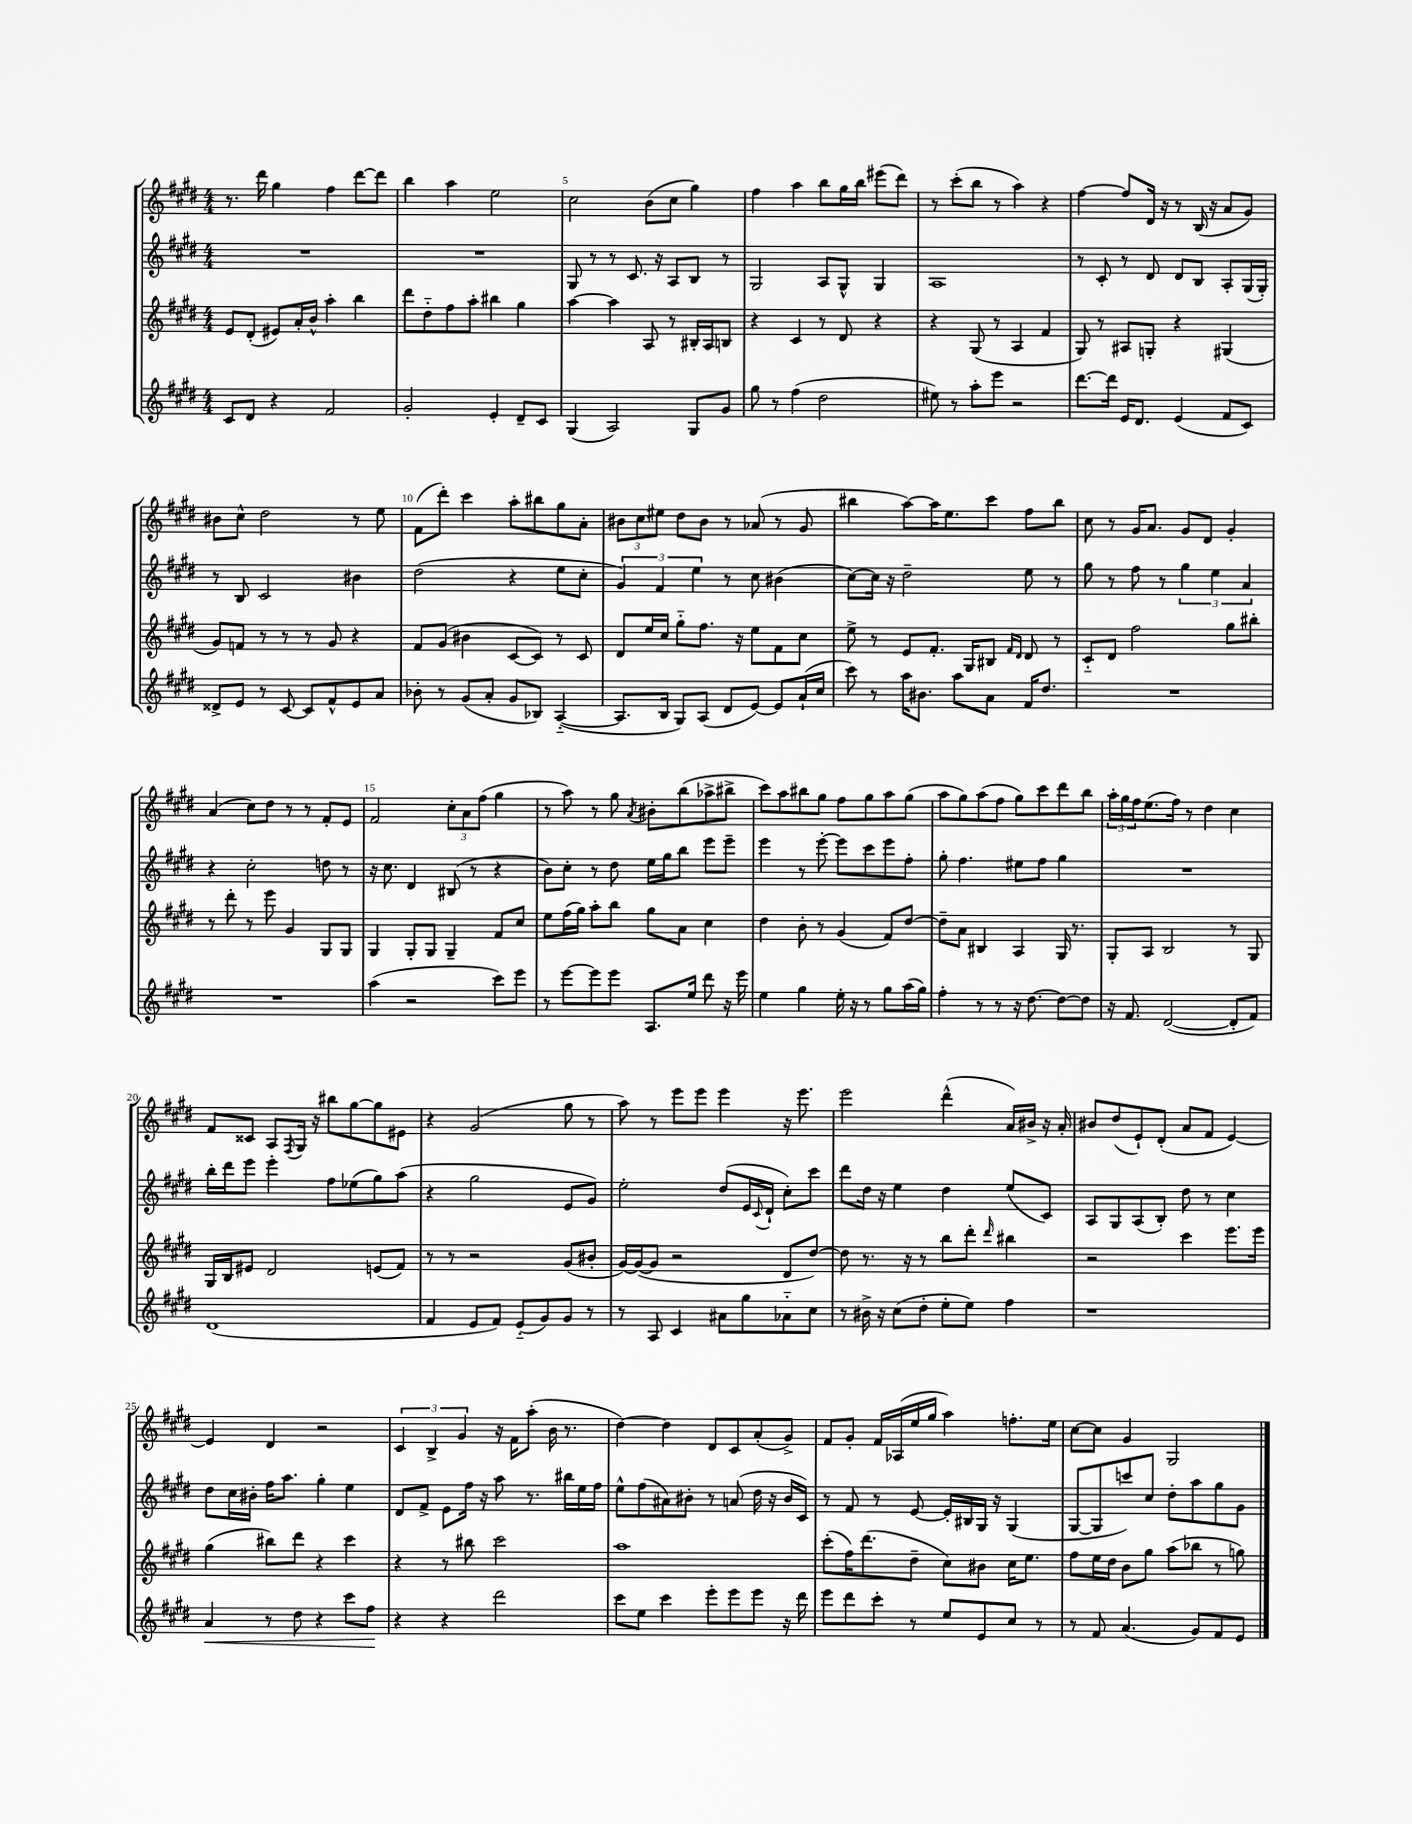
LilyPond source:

<<
\new StaffGroup <<
\new Staff = "s0" {
    \clef treble \key e \major \numericTimeSignature \time 4/4
    r8. dis'''16 gis''4 fis''4 dis'''8~ dis'''8 |
    b''4 a''4 e''2 |
    cis''2 b'8( cis''8 gis''4) |
    fis''4 a''4 b''8 gis''16 b''16 eis'''8( dis'''8) |
    r8 cis'''8-.( b''8 r8 a''4) r4 |
    fis''4~ fis''8 dis'16 r16 r8 b16( r16 a'8 gis'8) |
    bis'8 cis''8-^ dis''2 r8 e''8 |
    fis'8( dis'''8-.) cis'''4 a''8-. bis''8 gis''8 a'8-. |
    \tuplet 3/2 { bis'8 cis''8 eis''8 } dis''8 bis'8 r8 aes'8( r8 gis'8 |
    bis''4 a''8~) a''16 e''8. cis'''8 fis''8 bis''8 |
    cis''8 r8 gis'16 a'8. gis'8 dis'8 gis'4-. |
    a'4( cis''8) dis''8 r8 r8 fis'8-. e'8 |
    fis'2 \tuplet 3/2 { cis''8-. a'8 fis''8( } gis''4 |
    r8 a''8) r8 gis''8 \acciaccatura { a'8 } bis'8-. b''8( aes''8-> bis''8-> |
    cis'''8) a''8 bis''8 gis''8 fis''8 gis''8 a''8 gis''8( |
    a''8 gis''8) a''8( fis''8 gis''8) cis'''8 dis'''8 b''8 |
    \tuplet 3/2 { a''16-. gis''16 fis''16 } e''8.( fis''16) r8 dis''4 cis''4 |
    fis'8 cisis'8 a8 \acciaccatura { fis8 } gis16 r16 bis''8 gis''8~ gis''8 eis'8 |
    r4 gis'2( gis''8 r8 |
    a''8) r8 e'''8 e'''8 e'''4 r16 e'''8. |
    e'''2 dis'''4-^( a'16) bis'16-> r16 a'16-. |
    bis'8 dis''8( e'8-!) dis'8-.( a'8 fis'8 e'4~) |
    e'4 dis'4 r2 |
    \tuplet 3/2 { cis'4 b4-> gis'4 } r16 fis'16 a''8-.( b'16 r8. |
    dis''4~) dis''4 dis'8 cis'8 a'8-.( gis'8->) |
    fis'8 gis'8-. fis'16 aes16( e''16 gis''16 a''4) f''8.-. e''16 |
    cis''8~ cis''8 gis'4 gis2 \bar "|." |
}
\new Staff = "s1" {
    \clef treble \key e \major \numericTimeSignature \time 4/4
    R1 |
    R1 |
    gis8 r8 r8 cis'8. r16 a8 b8 r8 |
    gis2 a8 gis8-^ gis4 |
    a1 |
    r8 cis'8-. r8 dis'8 dis'8 b8 a8-. gis16( gis16-.) |
    r8 b8 cis'2 bis'4 |
    dis''2( r4 e''8 cis''8-. |
    \tuplet 3/2 { gis'4) fis'4 e''4 } r8 cis''8 bis'4( |
    cis''8~) cis''16 r16 dis''2-- e''8 r8 |
    gis''8 r8 fis''8 r8 \tuplet 3/2 { gis''4 e''4 a'4 } |
    r4 cis''2-. d''8 r8 |
    r16 cis''8. dis'4 bis8( r8 r4 |
    b'8) cis''8-. r8 dis''8 e''16 gis''16 b''8 e'''8 e'''8-- |
    e'''4 r8 e'''8~-. e'''8 cis'''8 e'''8 fis''8-. |
    gis''8-. fis''4. eis''8 fis''8 gis''4 |
    R1 |
    b''16-. dis'''16 e'''8 e'''4-. fis''8 ees''8( gis''8) a''8( |
    r4 gis''2 e'8 gis'8) |
    e''2-. dis''8( e'16 \appoggiatura { cis'8 } dis'16-! cis''8-.) cis'''8 |
    dis'''8 dis''16 r16 e''4 dis''4 e''8( cis'8) |
    a8 gis8 a8( b8-.) dis''8 r8 cis''4 |
    dis''8 cis''16 bis'16-. fis''16 a''8. gis''4-. e''4 |
    dis'8 fis'8-> e'8 fis''16 r16 a''8 r8. bis''16 e''16 fis''16 |
    e''8-^ fis''8( ais'8) bis'8-. r8 a'8( dis''16 r16 bis'16 cis'16) |
    r8 fis'8 r8 e'8~ e'16-. bis16 gis16 r16 gis4( |
    gis8~ gis8 c'''8) cis''8 dis''8-. a''8 gis''8 gis'8 \bar "|." |
}
\new Staff = "s2" {
    \clef treble \key e \major \numericTimeSignature \time 4/4
    e'8 dis'8-.( eis'8) a'16-. b'16-^ a''4-. b''4 |
    dis'''8 dis''8-_ fis''8 a''8-. bis''4 gis''4 |
    a''4~ a''4 a8 r8 bis16-. a16 b8 |
    r4 cis'4 r8 dis'8 r4 |
    r4 gis8( r8 a4 fis'4 |
    gis8) r8 ais8 g8-. r4 gis4( |
    gis'8) f'8 r8 r8 r8 gis'8 r4 |
    fis'8 gis'8( bis'4 cis'8~ cis'8) r8 cis'8 |
    dis'8 e''16 cis''16 gis''8-_ fis''8. r16 e''8 fis'8 cis''8 |
    e''8-> r8 e'8 fis'8.-. gis16 bis8 \grace { fis'16 dis'16 } dis'8 r8 |
    cis'8-_ dis'8 fis''2 gis''8 bis''8-. |
    r8 dis'''8-. r8 e'''8 gis'4 gis8 gis8 |
    gis4 gis8-. gis8 gis4-- fis'8 cis''8 |
    e''8 fis''16( gis''16) a''8-. b''8 gis''8 a'8 cis''4 |
    dis''4 b'8-. r8 gis'4( fis'8) dis''8~ |
    dis''8-- a'8 bis4 a4 gis16 r8. |
    gis8-. a8 b2 r8 gis8 |
    gis16 b16 eis'8 dis'2 e'8( fis'8) |
    r8 r8 r2 gis'8( bis'8-. |
    gis'16~) gis'16~( gis'8 r2 dis'8 dis''8~) |
    dis''8 r8. r16 r8 b''8 dis'''8-. \grace { dis'''16 } bis''4 |
    r2 cis'''4 e'''8. e'''16 |
    gis''4( bis''8) dis'''8 r4 cis'''4 |
    r4 r8 bis''8 cis'''2 |
    a''1 |
    cis'''8-.( fis''16) dis'''8.( dis''8-- cis''8) bis'8 cis''16 e''8. |
    fis''8 e''16 dis''16 b'8 gis''8 a''8( bes''8 r8 g''8) \bar "|." |
}
\new Staff = "s3" {
    \clef treble \key e \major \numericTimeSignature \time 4/4
    cis'8 dis'8 r4 fis'2 |
    gis'2-. e'4-. dis'8-- cis'8 |
    gis4( a2) gis8 gis'8 |
    gis''8 r8 fis''4( dis''2 |
    eis''8) r8 a''8-. e'''8 r2 |
    dis'''8.~ dis'''16 e'16 dis'8. e'4( fis'8 cis'8) |
    disis'8-> e'8 r8 cis'8~ cis'8 fis'8-^ e'8 a'8 |
    bes'8-. r8 gis'8( a'8-. gis'8 bes8) a4~-_( |
    a8. b16 gis8) a8( dis'8 e'8~) e'8 a'16-!( cis''16 |
    cis'''8) r8 a''16 bis'8. a''8 a'8 fis'16 dis''8. |
    R1 |
    R1 |
    a''4( r2 cis'''8) e'''8 |
    r8 e'''8~ e'''8 e'''8 a8. e''16 dis'''8 r16 e'''16 |
    e''4 gis''4 e''16-. r16 r8 gis''8 a''16( gis''16) |
    fis''4-. r8 r8 r16 dis''8.~ dis''8~ dis''8 |
    r16 fis'8. dis'2~( dis'8-. fis'8) |
    dis'1( |
    fis'4 e'8 fis'8) e'8-_( gis'8) gis'8 r8 |
    r8 a8 cis'4 ais'8 gis''8 aes'8-_ cis''8 |
    r8 bis'16-> r16 cis''8( dis''8-. e''8-. e''8) fis''4 |
    r1 |
    a'4\< r8 dis''8 r4 cis'''8 fis''8\! |
    r4 r4 dis'''2 |
    cis'''8 e''8 cis'''4 e'''8-. e'''8 e'''8 r16 dis'''16 |
    e'''8 dis'''8 cis'''8-. r8 e''8 e'8 cis''8 r8 |
    r8 fis'8 a'4.( gis'8) fis'8 e'8 \bar "|." |
}
>>
>>
\layout { \context { \Score currentBarNumber = #3 \override BarNumber.break-visibility = ##(#f #t #t) barNumberVisibility = #(every-nth-bar-number-visible 5) } }
